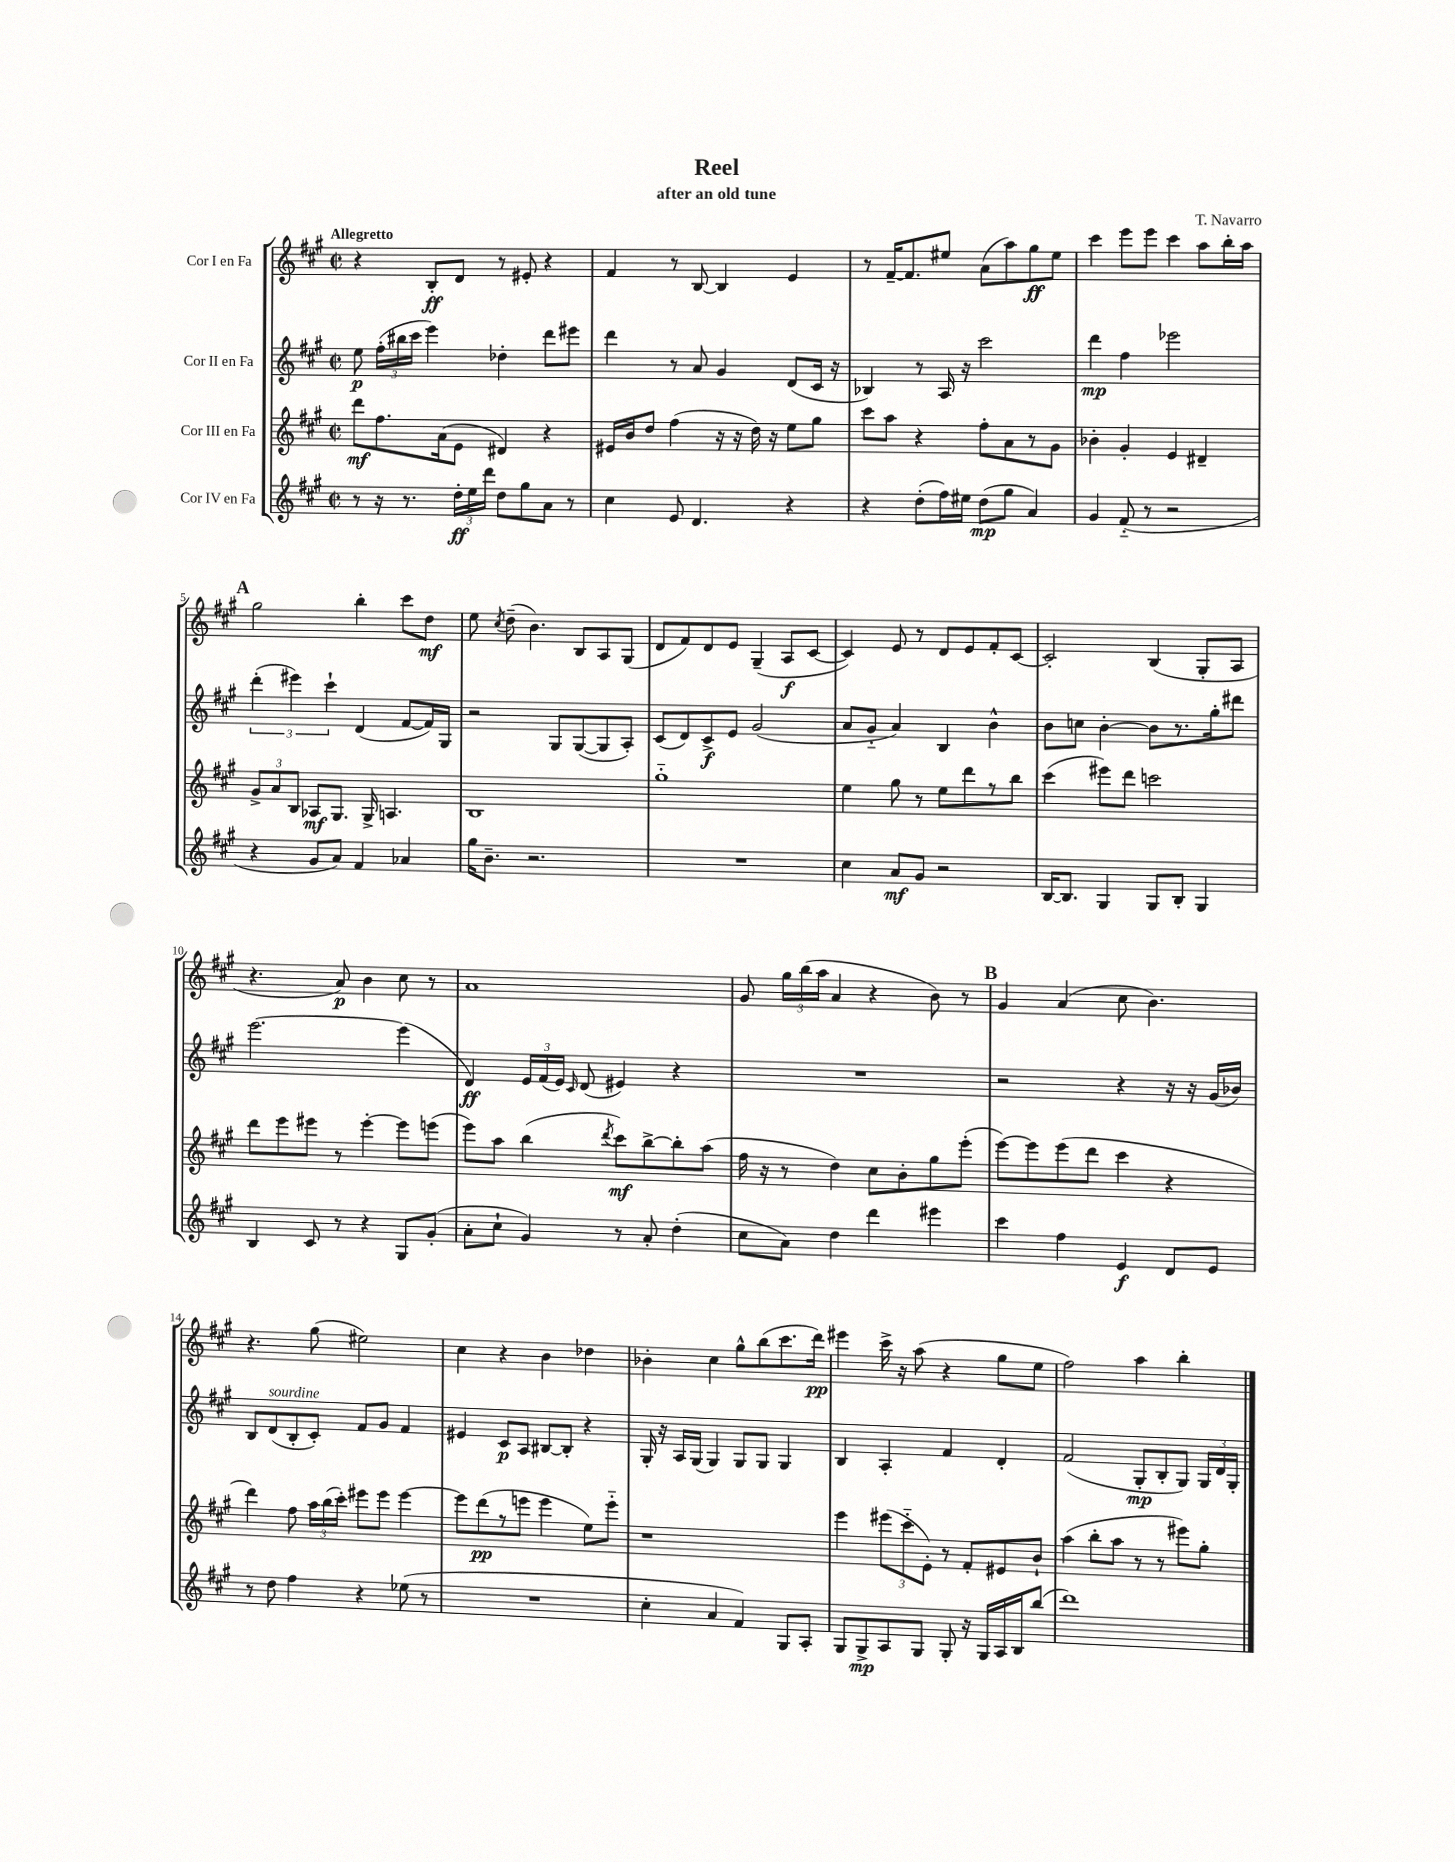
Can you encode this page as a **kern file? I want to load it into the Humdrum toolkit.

**kern	**kern	**kern	**kern
*staff4	*staff3	*staff2	*staff1
*clefG2	*clefG2	*clefG2	*clefG2
*k[f#c#g#]	*k[f#c#g#]	*k[f#c#g#]	*k[f#c#g#]
*M2/2	*M2/2	*M2/2	*M2/2
*met(c|)	*met(c|)	*met(c|)	*met(c|)
8r	8ddd\L	8ee\	4r
16r	8.ff#\	(24ff#'\LL	.
.	.	24bb#\	.
8.r	.	.	.
.	.	24ccc#\JJ	.
.	.	4eee\)	8B'/L
.	(16a\k	.	.
24dd'\LL	8e\J	.	8d/J
24ee\	.	.	.
24ddd\JJ	.	.	.
8dd\L	4d#/)	4dd-'\	8r
8gg#\	.	.	8e#'/
8a\J	4r	8ddd\L	4r
8r	.	8eee#\J	.
=	=	=	=
4cc#\	16e#/LL	4ddd\	4f#/
.	16b/J	.	.
.	8dd/J	.	.
8e/	(4ff#\	8r	8r
4.d/	.	8a/	[8B/
.	16r	4g#/	4B/]
.	16r	.	.
.	16dd\)	.	.
.	16r	.	.
4r	8ee\L	(8d/L	4e/
.	8gg#\J	16c#/Jk	.
.	.	16r	.
=	=	=	=
4r	8ccc#\L	4B-/)	8r
.	8aa\J	.	[16f#~/LK
.	.	.	8.f#/]
(8dd'\L	4r	8r	.
16ff#\L)	.	16A/	8ee#/J
16ee#\JJ	.	16r	.
(8dd\L	8ff#'\L	2ccc#\	(8a\L
8gg#\J	8a\	.	8aa\)
4a/)	8r	.	8gg#\
.	8g#\J	.	8ee#\J
=	=	=	=
4g#/	4b-'\	4ddd\	4ccc#\
(8f#'~/	4g#'/	4ff#\	8eee\L
8r	.	.	8eee\J
2r	4e/	2eee-\	4ccc#\
.	4d#~/	.	8aa\L
.	.	.	16bb'\L
.	.	.	16aa\JJ
=	=	=	=
4r	12g#^/L	(6ddd'\	2gg#\
.	12a/	.	.
.	12B/J	6eee#\)	.
8g#/L	8A-/L	.	.
.	.	6ccc#`\	.
8a/J)	8.G#/J	.	.
4f#/	.	(4d/	4bb'\
.	16G#^/	.	.
.	4.A/	.	.
4a-/	.	[8f#/L	8ccc#\L
.	.	16f#/]L)	8dd\J
.	.	16G#/JJ	.
=	=	=	=
16gg#\LK	1B	2r	8ee\
8.b~\J	.	.	.
.	.	.	8qcc#/
.	.	.	(8dd~\
2.r	.	.	4.b\)
.	.	8G#/L	.
.	.	([8G#/	8B/L
.	.	8G#/]	8A/
.	.	8A'/J)	(8G#/J
=	=	=	=
1r	1gg#'~	(8c#/L	8d/L
.	.	8d/)	8f#/)
.	.	8c#^/	8d/
.	.	8e/J	8e/J
.	.	(2g#/	(4G#~/
.	.	.	8A/L
.	.	.	[8c#/J
=	=	=	=
4cc#\	4ee\	8a/L	4c#/])
.	.	8g#'~/J	.
8a/L	8gg#\	4a/)	8e/
8g#/J	8r	.	8r
2r	8ee\L	4B/	8d/L
.	8ddd\	.	8e/
.	8r	4b^^\	8f#'/
.	8bb\J	.	[8c#/J
=	=	=	=
[16B/LK	(4ccc#\	8b\L	2c#'/]
8.B/]J	.	.	.
.	.	8cc\J	.
4G#/	8eee#\L)	[4b'\	.
.	8ddd\J	.	.
8G#/L	2ccc\	8b\]L	(4B/
8B'/J	.	8.r	.
4G#/	.	.	8G#'/L
.	.	16gg#'\k	.
.	.	8ddd#\J	8A/J
=	=	=	=
4B/	8ddd\L	[2.eee\	4.r
.	8eee\	.	.
8c#/	8eee#\J	.	.
8r	8r	.	8a/)
4r	[4eee#'\	.	4b\
8G#/L	8eee#\]L	(4eee\]	8cc#\
(8g#'/J	(8eee\J	.	8r
=	=	=	=
8a'\L	8eee\L)	4d/)	1a
8cc#`\J	8aa\J	.	.
4g#/)	(4bb\	24e/LL	.
.	.	(24f#/	.
.	.	24e/JJ)	.
.	.	16qqc#/	.
.	.	(8d/	.
.	8qddd/	.	.
8r	8ccc#\L)	4e#/)	.
8a'/	[8bb^\	.	.
(4dd'\	8bb'\]	4r	.
.	(8aa\J	.	.
=	=	=	=
8cc#\L	16ff#\	1r	8g#/
.	16r	.	.
8a\J)	8r	.	24gg#\LL
.	.	.	(24bb\
.	.	.	24aa\JJ
4dd\	4dd\)	.	4a/
4ddd\	8cc#\L	.	4r
.	8b'\	.	.
4eee#\	8gg#\	.	8b\)
.	(8eee'\J	.	8r
=	=	=	=
4ccc#\	[8eee\L)	2r	4g#/
.	8eee\]	.	.
4ff#\	(8eee\	.	(4a/
.	8ddd\J	.	.
4e/	4ccc#\	4r	8cc#\
.	.	.	4.b\)
8d/L	4r	16r	.
.	.	16r	.
8e/J	.	(16g#/LL	.
.	.	16b-/JJ)	.
=	=	=	=
8r	4ddd\)	8B/L	4.r
8dd\	.	(8d/	.
4ff#\	8ff#\	8B'/	.
.	24aa\LL	8c#'/J)	(8gg#\
.	(24bb\	.	.
.	24ccc#'\JJ)	.	.
4r	8eee#\L	8f#/L	2ee#\)
.	8eee#\J	8g#/J	.
(8ee-\	[4eee#\	4f#/	.
8r	.	.	.
=	=	=	=
1r	8eee#\]L	4e#/	4cc#\
.	(8ddd\	.	.
.	8r	8c#/L	4r
.	8eee\J	8A/J	.
.	4eee\	[8B#/L	4b\
.	.	8B#'/]J	.
.	8ee\L)	4r	4dd-\
.	8eee'~\J	.	.
=	=	=	=
4cc#'\	1r	16G#'/	4b-'\
.	.	16r	.
.	.	16A/LL	.
.	.	(16G#/JJ	.
4a/	.	4G#/)	4cc#\
4f#/)	.	8G#/L	8gg#^^\L
.	.	8G#/J	(8bb\
8G#/L	.	4G#/	8.ccc#\
8A'/J	.	.	.
.	.	.	16ddd\Jk)
=	=	=	=
8G#/L	4eee\	4B/	4eee#\
8G#^/	.	.	.
8A/	(12eee#\L	4A'/	16ccc#^\
.	.	.	16r
.	12ccc#'~\	.	.
8G#/J	.	.	(8aa\
.	12e'\J)	.	.
8G#'/	8r	4f#/	4r
16r	8f#'/L	.	.
16G#/LL	.	.	.
16A/	8e#/	4d'/	8gg#\L
16B/J	.	.	.
(8bb/J	8b`/J	.	8ee\J
=	=	=	=
1ddd)	(4aa\	(2f#/	2ff#\)
.	8bb'\L	.	.
.	8aa\J	.	.
.	8r	8G#'/L	4aa\
.	8r	8B'/	.
.	8eee#\L)	8G#/J)	4bb'\
.	8gg#'\J	24G#/LL	.
.	.	24d/	.
.	.	24G#'/JJ	.
==	==	==	==
*-	*-	*-	*-
